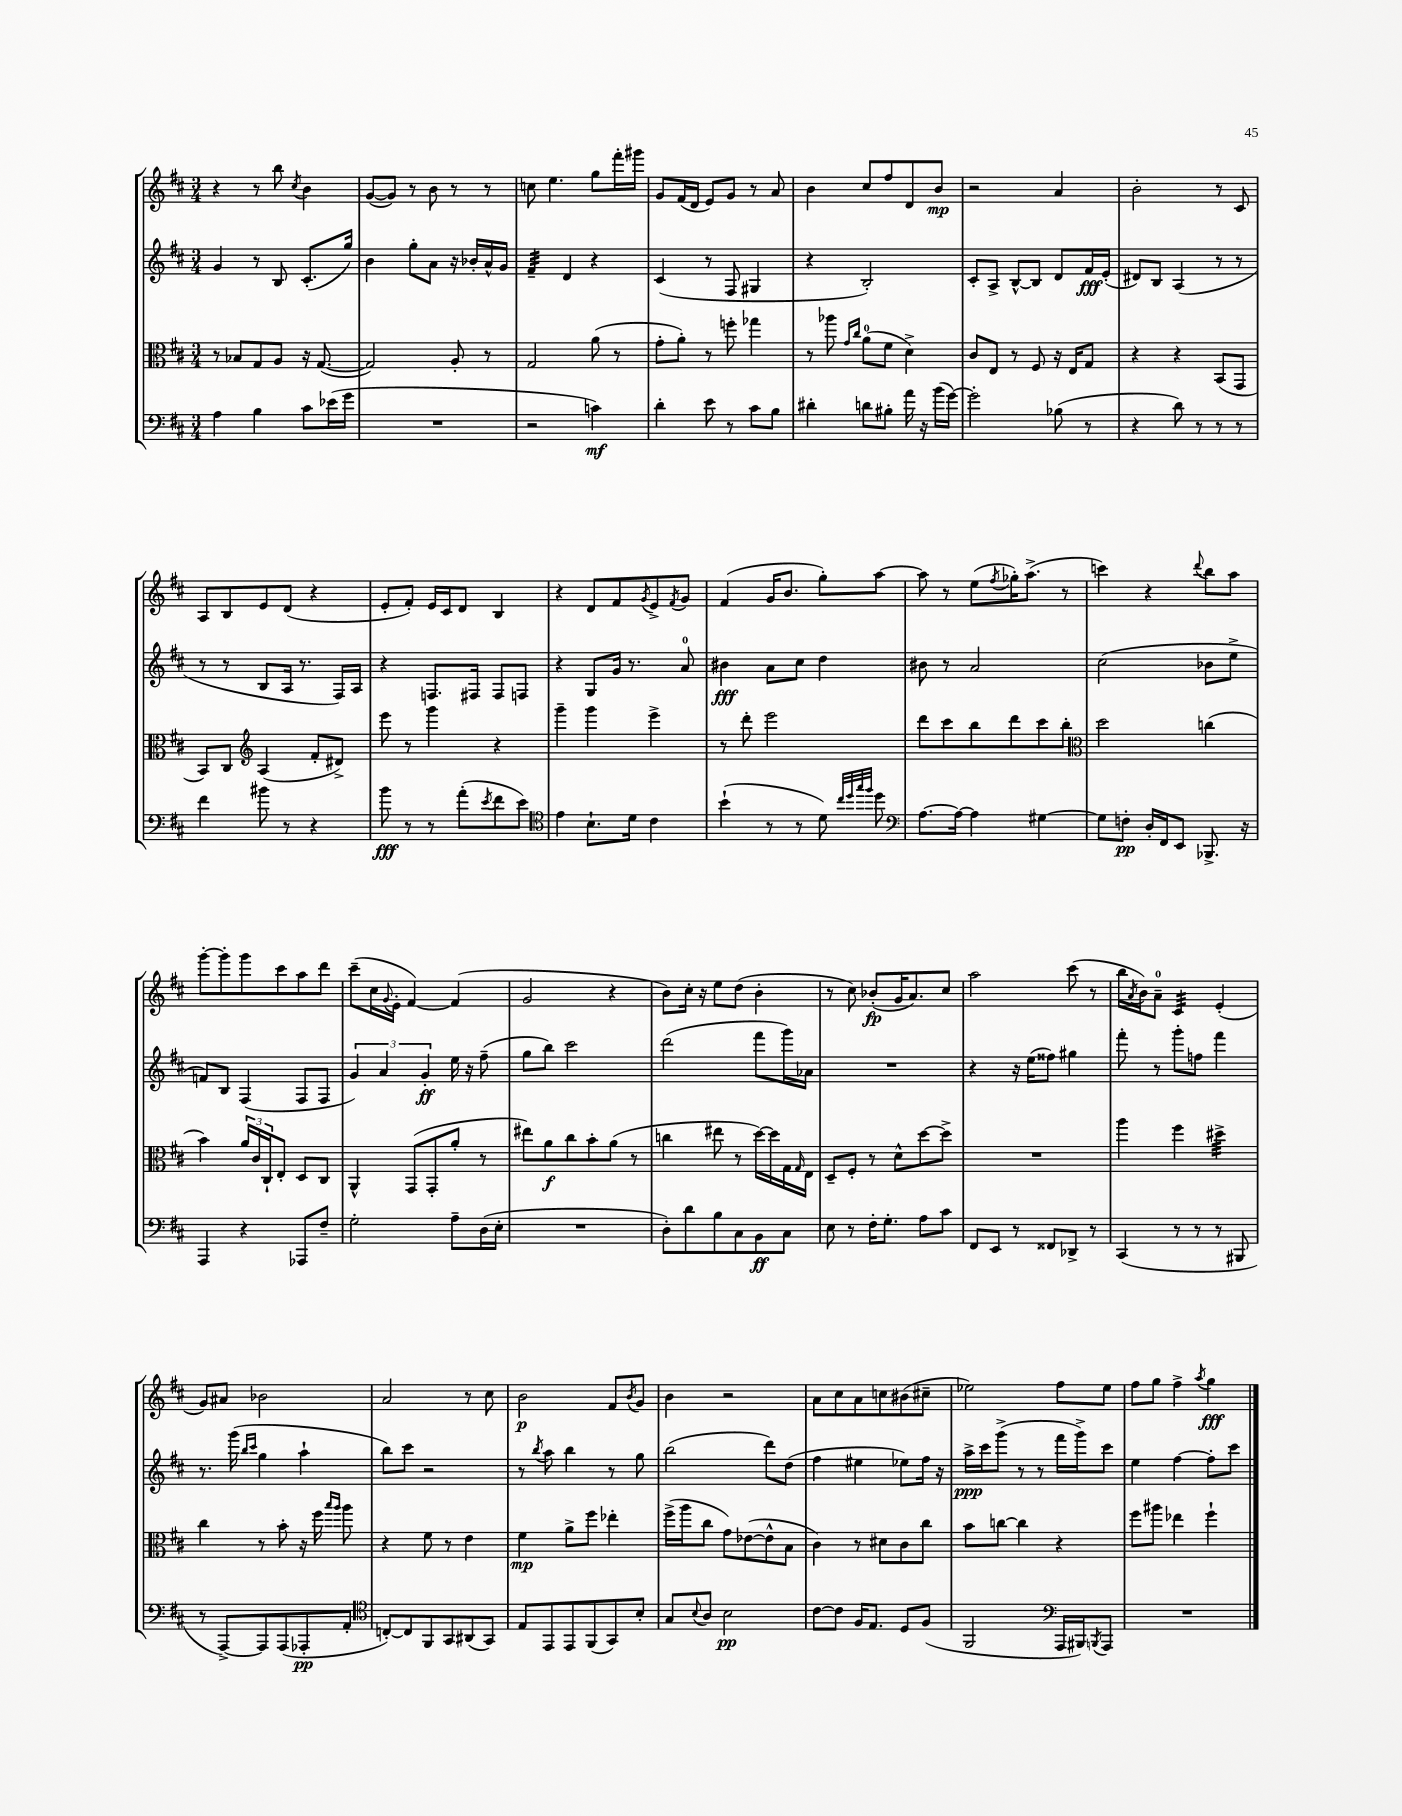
<<
\new StaffGroup <<
\new Staff = "s0" {
    \clef treble \key d \major \numericTimeSignature \time 3/4
    r4 r8 b''8 \acciaccatura { cis''8 } b'4 |
    g'8~( g'8) r8 b'8 r8 r8 |
    c''8 e''4. g''8 fis'''16-. gis'''16 |
    g'8 fis'16( d'16 e'8) g'8 r8 a'8 |
    b'4 cis''8 fis''8 d'8 b'8\mp |
    r2 a'4 |
    b'2-. r8 cis'8 |
    a8 b8 e'8 d'8( r4 |
    e'8-. fis'8-.) e'16 cis'16 d'8 b4 |
    r4 d'8 fis'8 \acciaccatura { g'8 } e'8-> \acciaccatura { fis'8 } g'8 |
    fis'4( g'16 b'8. g''8-.) a''8~ |
    a''8 r8 e''8( \acciaccatura { fis''8 } ges''16-.) a''8.->( r8 |
    c'''4) r4 \appoggiatura { d'''8 } b''8 a''8 |
    g'''8~-. g'''8-. g'''8 cis'''8 a''8 d'''8 |
    cis'''8--( cis''16 \appoggiatura { g'8 } e'16-. fis'4~) fis'4( |
    g'2 r4 |
    b'8) cis''16-. r16 e''8 d''8( b'4-. |
    r8 cis''8) bes'8-.\fp( g'16 a'8.) cis''8 |
    a''2 cis'''8( r8 |
    b''16 \acciaccatura { a'8 } b'16) a'8-0-- cis'4:32 e'4-.( |
    g'8) ais'8 bes'2 |
    a'2 r8 cis''8 |
    b'2\p fis'8 \acciaccatura { b'8 } g'8 |
    b'4 r2 |
    a'8 cis''8 a'8 c''8 bis'8( cis''8-- |
    ees''2) fis''8 ees''8 |
    fis''8 g''8 fis''4-> \acciaccatura { a''8 } g''4\fff \bar "|." |
}
\new Staff = "s1" {
    \clef treble \key d \major \numericTimeSignature \time 3/4
    g'4 r8 b8 cis'8.-.( g''16) |
    b'4 g''8-. a'8 r16 bes'16-. a'16-^ g'16 |
    fis'4:32-- d'4 r4 |
    cis'4( r8 fis8 gis4 |
    r4 b2-.) |
    cis'8-. a8-> b8~-^ b8 d'8 fis'16\fff e'16-.( |
    dis'8) b8 a4( r8 r8 |
    r8 r8 b8 a16 r8. fis16) a16 |
    r4 f8. fis16 fis8 f8 |
    r4 g8 g'16 r8. a'8-0 |
    bis'4\fff a'8 cis''8 d''4 |
    bis'8 r8 a'2 |
    cis''2( bes'8 e''8-> |
    f'8) b8 fis4( fis8 fis8 |
    \tuplet 3/2 { g'4) a'4 g'4-.\ff } e''16 r16 fis''8--( |
    g''8 b''8) cis'''2 |
    d'''2( fis'''8 g'''16) aes'16 |
    R2. |
    r4 r16 e''16( fisis''8) gis''4 |
    fis'''8-. r8 g'''8-. f''8 fis'''4 |
    r8. g'''16( \grace { b''16 cis'''16 } g''4 a''4-! |
    b''8) cis'''8 r2 |
    r8 \acciaccatura { b''8 } a''8 b''4 r8 g''8 |
    b''2( d'''8) d''8( |
    fis''4 eis''4 ees''8) fis''16 r16 |
    a''16->\ppp cis'''16 g'''8->( r8 r8 fis'''16 g'''16->) cis'''8 |
    e''4 fis''4~ fis''8-. cis'''8 \bar "|." |
}
\new Staff = "s2" {
    \clef alto \key d \major \numericTimeSignature \time 3/4
    r8 bes8 g8 a8 r16 g8.~( |
    g2) a8-. r8 |
    g2 a'8( r8 |
    g'8-. a'8-.) r8 f''8-. ges''4 |
    r8 aes''8 \grace { g'16 cis''16 } a'8-0( fis'8 d'4->) |
    cis'8 e8 r8 fis8 r16 e16 g8 |
    r4 r4 b,8( g,8 |
    b,8) cis8 \clef treble a4( fis'8-. dis'8->) |
    e'''8 r8 g'''4 r4 |
    g'''4-- g'''4 e'''4-> |
    r8 d'''8-. e'''2 |
    d'''8 cis'''8 b''8 d'''8 cis'''8 b''8-. |
    \clef alto d''2 c''4( |
    b'4) \tuplet 3/2 { a'16 cis'16 cis16-! } e8-. d8 cis8 |
    a,4-^ g,8( g,8-. a'8-. r8 |
    eis''8) a'8\f cis''8 b'8-. a'8( r8 |
    c''4 eis''8 r8 d''16~) d''16 g16 \grace { g16 } e16 |
    d8-- fis8-. r8 d'8-^ d''8~ d''8-> |
    R2. |
    a''4 fis''4 dis''4:32-> |
    cis''4 r8 b'8-. r16 fis''16 \grace { b''16 a''16 } a''8 |
    r4 fis'8 r8 e'4 |
    fis'4\mp a'8-> fis''8 ees''4-. |
    fis''16->( a''16 cis''8 g'8) ees'8~( ees'8-^ b8 |
    cis'4) r8 dis'8 cis'8 cis''8 |
    b'8 c''8~ c''4 r4 |
    fis''8 ais''8 ees''4 fis''4-! \bar "|." |
}
\new Staff = "s3" {
    \clef bass \key d \major \numericTimeSignature \time 3/4
    a4 b4 cis'8 ees'16( g'16 |
    R2. |
    r2 c'4\mf) |
    d'4-. e'8 r8 cis'8 b8 |
    dis'4-. d'8 bis8-. a'16 r16 b'16( g'16~) |
    g'2-. bes8( r8 |
    r4 d'8) r8 r8 r8 |
    fis'4 bis'8 r8 r4 |
    b'8\fff r8 r8 a'8-.( \acciaccatura { e'8 } fis'8 e'8) |
    \clef tenor e'4 b8.-! d'16 cis'4 |
    b'4-!( r8 r8 d'8) \grace { cis''32 d''32 g''32 fis''32 } d''8 |
    \clef bass a8.~ a16~ a4 gis4~ |
    gis8 f8-.\pp d16-. fis,16 e,8 bes,,8.-> r16 |
    a,,4 r4 aes,,8 fis8-- |
    g2-. a8-- d16( e16-. |
    R2. |
    d8-.) d'8 b8 cis8 b,8\ff cis8 |
    e8 r8 fis16-. g8.-. a8 cis'8 |
    fis,8 e,8 r8 fisis,8 des,8-> r8 |
    cis,4( r8 r8 r8 bis,,8 |
    r8 a,,8~->) a,,8 a,,8( aes,,8-.\pp a,8-. |
    \clef tenor c8~-.) c8 fis,8 g,8 ais,8( g,8) |
    e8 e,8 e,8 fis,8( g,8) b8-. |
    g8 \appoggiatura { b8 } a8 b2\pp |
    cis'8~ cis'8 fis16 e8. d8 fis8( |
    fis,2 \clef bass a,,16 bis,,16) \acciaccatura { b,,8 } a,,8 |
    R2. \bar "|." |
}
>>
>>
\layout { \context { \Score \remove "Bar_number_engraver" } }
